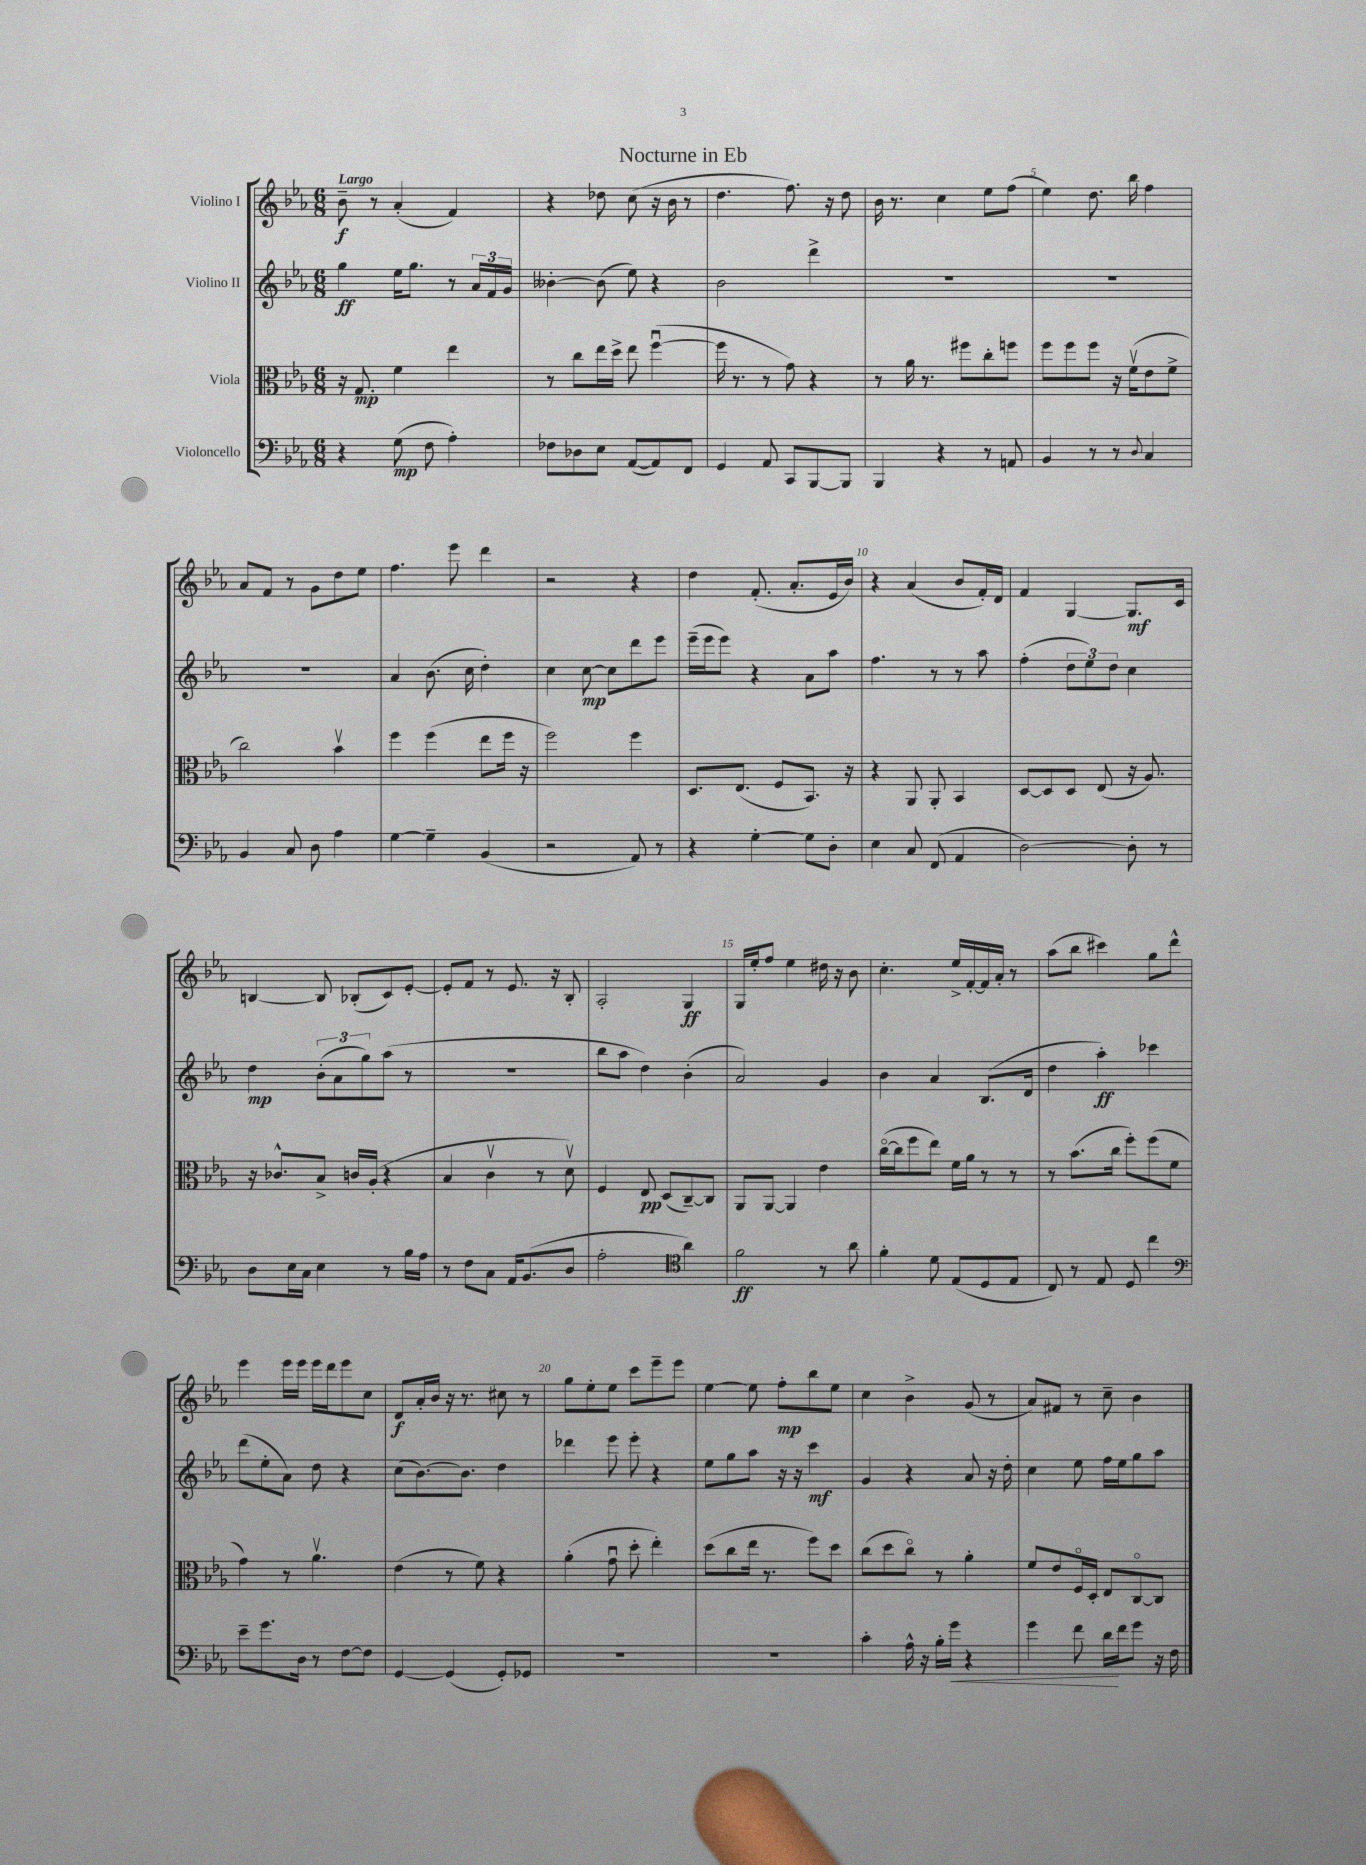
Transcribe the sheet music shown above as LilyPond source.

\header { title = "Nocturne in Eb" }
<<
\new StaffGroup <<
\new Staff = "s0" \with { instrumentName = "Violino I" } {
    \clef treble \key ees \major \numericTimeSignature \time 6/8 \tempo "Largo"
    bes'8--\f r8 aes'4-.( f'4) |
    r4 des''8 c''8( r16 bes'16 r8 |
    d''4. f''8.) r16 d''8 |
    bes'16 r8. c''4 ees''8 f''8( |
    ees''4) d''8. bes''16 f''4 |
    aes'8 f'8 r8 g'8 d''8 ees''8 |
    f''4. ees'''8 d'''4 |
    r2 r4 |
    d''4 f'8.-.( aes'8.-. ees'16 bes'16) |
    r4 aes'4( bes'8 f'16-.) d'16 |
    f'4 g4~ g8.\mf c'16 |
    b4~ b8 bes8-.( c'8) ees'8~-. |
    ees'8-. f'8 r8 ees'8. r16 bes8-. |
    aes2-. g4\ff |
    g16 ees''16-. f''8 ees''4 dis''16 r16 bes'8 |
    c''4.-. ees''16-> f'16~-. f'16 aes'16-. r8 |
    aes''8( bes''8 cis'''4) g''8 d'''8-^ |
    ees'''4 ees'''16 ees'''16 ees'''16 d'''16 ees'''8 c''8 |
    d'8\f aes'16-. bes'16 r16 r8. cis''8 r8 |
    g''8 ees''8-. ees''8 c'''8 ees'''8-- ees'''8 |
    ees''4~ ees''8 f''8-.\mp bes''8 ees''8 |
    c''4 bes'4-> g'8( r8 |
    aes'8) fis'8 r8 c''8-- bes'4 \bar "|." |
}
\new Staff = "s1" \with { instrumentName = "Violino II" } {
    \clef treble \key ees \major \numericTimeSignature \time 6/8
    g''4\ff ees''16 g''8. r8 \tuplet 3/2 { aes'16 f'16 g'16 } |
    beses'4~-. beses'8( ees''8) r4 |
    bes'2 d'''4-> |
    R2. |
    R2. |
    R2. |
    aes'4 bes'8.( c''16 d''4-.) |
    c''4 c''8~\mp c''8 d'''8 ees'''8 |
    ees'''16--( ees'''16 ees'''8) r4 aes'8 aes''8 |
    f''4. r8 r8 aes''8 |
    f''4-.( \tuplet 3/2 { d''8 ees''8) d''8 } c''4 |
    d''4\mp \tuplet 3/2 { bes'8-.( aes'8 g''8) } aes''8( r8 |
    R2. |
    bes''8 aes''8 d''4) bes'4-.( |
    aes'2) g'4 |
    bes'4 aes'4 bes8.( d'16 |
    d''4 aes''4-.\ff) ces'''4 |
    d'''8( ees''8-. aes'8) d''8 r4 |
    c''8( bes'8.~) bes'8. d''4 |
    des'''4 ees'''8 ees'''8-. r4 |
    ees''8 g''8 aes''8 r16 r16 c'''4\mf |
    g'4 r4 aes'8 r16 d''16-. |
    c''4 ees''8 f''16 ees''16 g''8 aes''8 \bar "|." |
}
\new Staff = "s2" \with { instrumentName = "Viola" } {
    \clef alto \key ees \major \numericTimeSignature \time 6/8
    r16 g8.\mp f'4 ees''4 |
    r8 c''8 ees''16 d''16-> ees''8 f''4~\downbow( |
    f''16 r8. r8 g'8) r4 |
    r8 aes'16 r8. fis''8 c''8-. f''8 |
    f''8 f''8 f''8 r16 f'16\upbow( ees'8 f'8-> |
    c''2) bes'4\upbow |
    f''4 f''4( ees''8 f''16 r16 |
    f''2) f''4 |
    d8. ees8.( f8 bes,8.) r16 |
    r4 aes,8 aes,8-. bes,4 |
    d8~ d8 d8 ees8( r16 aes8.) |
    r16 ces'8.-^ bes8-> c'16 aes16-.( r4 |
    bes4 c'4\upbow r8 d'8\upbow) |
    f4 ees8\pp d8( c8~--) c8 |
    aes,8 aes,8~ aes,4 ees'4 |
    c''16~\flageolet( c''16 f''8 ees''8) f'16 aes'16 r8 r8 |
    r8 bes'8.( c''16 f''8-.) f''8( f'8 |
    g'4) r8 aes'4.\upbow |
    ees'4( r8 f'8) r4 |
    aes'4-.( g'8\downbow d''8-. ees''4-.) |
    d''8( c''8 ees''16 r8. f''8) d''8 |
    c''8( d''8 c''8\flageolet) r8 aes'4-. |
    f'8 ees'8 f16\flageolet d16-. ees8 c8~\flageolet c8 \bar "|." |
}
\new Staff = "s3" \with { instrumentName = "Violoncello" } {
    \clef bass \key ees \major \numericTimeSignature \time 6/8
    r4 g8\mp( f8 aes4-.) |
    fes8 des8 ees8 aes,8~( aes,8) f,8 |
    g,4 aes,8 c,8 bes,,8~ bes,,8 |
    bes,,4 r4 r8 a,8 |
    bes,4 r8 r8 \appoggiatura { d8 } c4 |
    bes,4 c8 d8 aes4 |
    g4~ g4-- bes,4( |
    r2 aes,8) r8 |
    r4 g4~-. g8 d8-. |
    ees4 c8 f,8( aes,4 |
    d2~) d8-. r8 |
    d8 ees16 c16 ees4 r8 bes16 aes16 |
    r8 f8 c8 aes,16 bes,8.( d8 |
    aes2-. \clef tenor aes'4) |
    f'2\ff r8 aes'8 |
    f'4-. d'8 ees8( d8 ees8 |
    c8) r8 ees8 d8 c''4 |
    \clef bass ees'8-- g'8. d16 r8 f8~ f8 |
    g,4~ g,4( g,8-.) ges,8 |
    R2. |
    R2. |
    c'4-. aes16-^ r16 bes16-. g'16\< r4 |
    g'4 f'8 d'16\! f'16 g'8 r16 f16 \bar "|." |
}
>>
>>
\layout { \context { \Score \override BarNumber.break-visibility = ##(#f #t #t) barNumberVisibility = #(every-nth-bar-number-visible 5) } }
